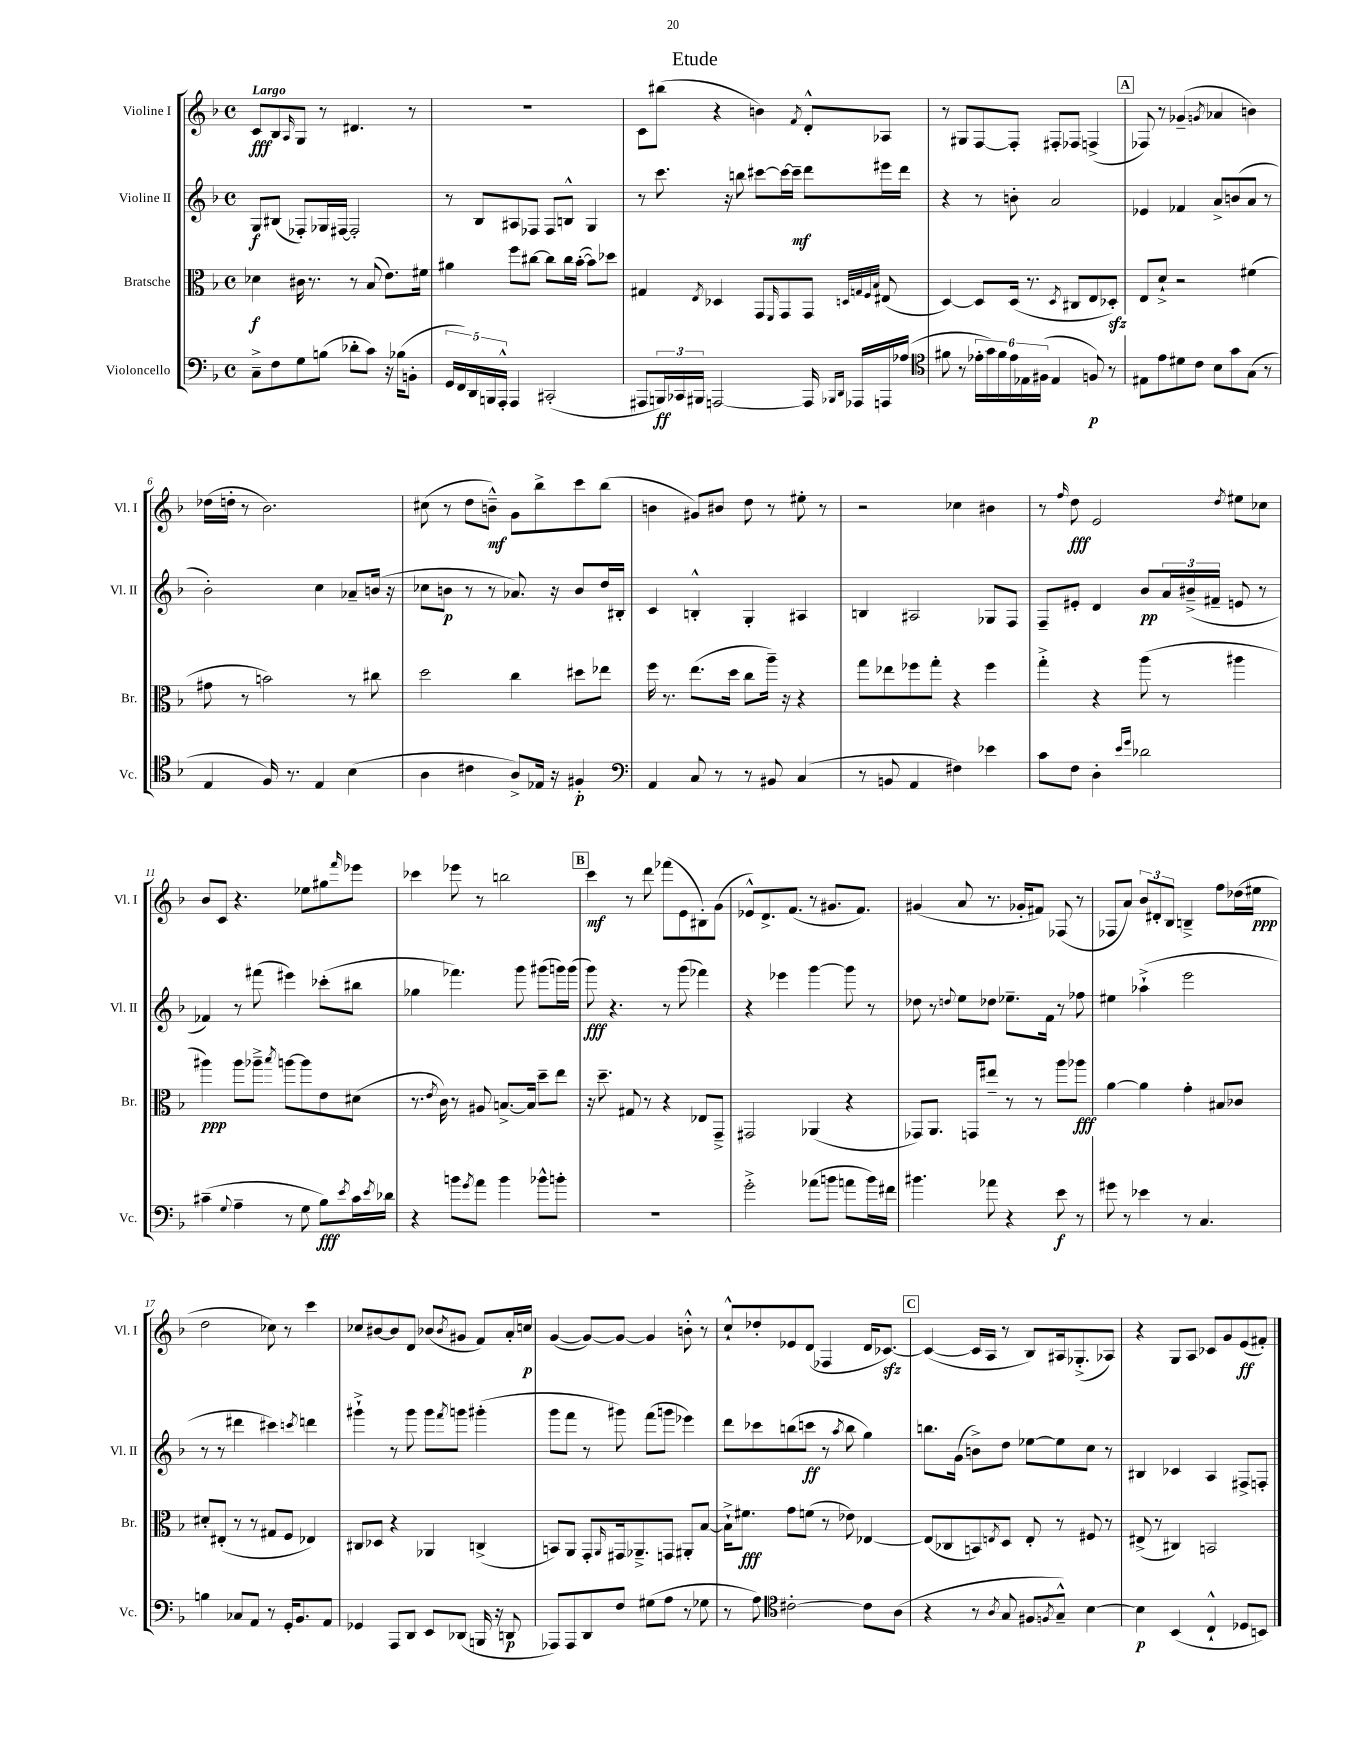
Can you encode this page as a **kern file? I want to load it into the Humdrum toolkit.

**kern	**kern	**kern	**kern
*staff4	*staff3	*staff2	*staff1
*clefF4	*clefC3	*clefG2	*clefG2
*k[b-]	*k[b-]	*k[b-]	*k[b-]
*M4/4	*M4/4	*M4/4	*M4/4
*met(c)	*met(c)	*met(c)	*met(c)
8C~^	4d-	8G	8c
8F	.	(8B#	8B-
.	.	.	16qqA
8G	16c#	8F-')	8G
.	8.r	.	.
(8B	.	16G-	8r
.	.	[16F#	.
8d-'	8r	2F#']	4.d#
8c)	(8B-	.	.
16r	8.e)	.	.
(16B-	.	.	.
8BB'	.	.	8r
.	16f#	.	.
=	=	=	=
20GG	4a#	8r	1r
20FF)	.	.	.
20DD	.	.	.
.	.	8B-	.
20BBB	.	.	.
20AAA'^^	.	.	.
4AAA	8ff	8A#	.
.	[8cc#	8F-	.
(2CC#'	8cc#]	8F-	.
.	16cc#	8B^^	.
.	([16b-'	.	.
.	8b-])	4G	.
.	8dd-	.	.
=	=	=	=
8AAA#	4G#	8r	8c
24BBB)	.	8.ccc	(8bb#
24CC-	.	.	.
24BBB#	.	.	.
.	8qE	.	.
[2AAA	4D-	.	4r
.	.	16r	.
.	.	8bb	.
.	8GG	[8ccc#	4b)
.	16qqFF	.	.
.	8GG	16ccc#_	.
.	.	16ccc#~]	.
.	.	.	8qf
16AAA]	8GG	8ddd	8d'^^
16qqBBB-	.	.	.
16qqDD	.	.	.
16AAA-	.	.	.
.	32qqD	.	.
.	32qqG	.	.
.	32qqF	.	.
.	32qqB-	.	.
16AAA	(8E#	16eee#	8A-
(16A-	.	16ddd	.
=	=	=	=
*clefC4	*	*	*
8f#	[4D)	4r	8r
8r	.	.	8G#
24e-'	8D]	8r	[8F
24g)	.	.	.
24f#	.	.	.
24e-	(16D	8b'	8F']
24E-	.	.	.
.	8.r	.	.
(24F#	.	.	.
4E-	.	2a	8F#'
.	8qD	.	.
.	8C#	.	8F-
8F)	8E	.	(4F^
8r	8D-')	.	.
=	=	=	=
8E#	8E	4e-	8F-)
8e	8d`^	.	8r
8d#	2r	4f-	(4g-~
8c	.	.	.
.	.	.	8qg
8B-	.	8a^	4a-
8g	.	(8b	.
(8G	(4f#	8a	4b)
8r	.	8r	.
=	=	=	=
4E	8g#	2b-')	(16dd-
.	.	.	16dd'
.	8r	.	8r
16F)	2b)	.	2.b-)
8.r	.	.	.
4E	.	4cc	.
(4B-	8r	8a-~	.
.	8cc#	(16b	.
.	.	16r	.
=	=	=	=
4A	2dd	8cc-	(8cc#
.	.	8b	8r
4c#	.	8r	8dd
.	.	8r	8b~^^)
8A^)	4cc	8.a-)	8g
16E-	.	.	8bb-^
16r	.	16r	.
4F#'	8dd#	8b	8ccc
.	8ee-	16dd	(8bb-
.	.	16B#'	.
=	=	=	=
*clefF4	*	*	*
4AA	16ff	4c	4b
.	8.r	.	.
8C	(8.ee	4B'^^	8g#)
8r	.	.	8b#
.	16dd	.	.
8r	8cc	4G'	8dd
8BB#	16aa~)	.	8r
.	16r	.	.
(4C	4r	4A#	8ee#'
.	.	.	8r
=	=	=	=
8r	8gg	4B	2r
8BB	8ee-	.	.
4AA	8ff-	2A#	.
.	8gg'	.	.
4F#)	4r	.	4cc-
4e-	4ff-	8G-	4b#
.	.	8F	.
=	=	=	=
8c	4gg'^	8F~	8r
.	.	.	16qqff
8F	.	8e#'	8dd
4D'	4r	4d	2e
16qqe	.	.	.
16qqg	.	.	.
2d-	(8aa	8b-	.
.	8r	24a	.
.	.	(24b#~^	.
.	.	24f#~	.
.	.	.	8qdd
.	4aa#	8e	8ee#
.	.	8r	8cc-
=	=	=	=
(4c#~	4aa#)	4f-)	8b-
.	.	.	8c
8qqG	.	.	.
4A~	8aa#	8r	4.r
.	8aa-~^	(8fff#	.
.	8qbb-	.	.
8r	[8aa	4eee#)	.
8G	8aa]	.	8ee-
8B-)	8e	(8ccc-'	8gg#
8qe	.	.	16qqfff
16c#	(8d#	8bb#	8eee-
8qe	.	.	.
16d-	.	.	.
=	=	=	=
4r	8.r	4gg-	4ccc-
.	8qe	.	.
.	16c)	.	.
8b	8r	4.fff-)	8eee-
8qg	.	.	.
8a	8A#	.	8r
4b	[8.B^	.	2bb
.	.	8ggg	.
.	16B]	.	.
8b-^^	8dd~	(8ggg#	.
8b'	8ee	16ggg)	.
.	.	(16ggg	.
=	=	=	=
1r	16r	8ggg)	4ccc
.	8.dd~	.	.
.	.	4.r	.
.	8G#	.	8r
.	8r	.	8ddd
.	4r	8r	(8fff-
.	.	(8ggg	8e
.	8E-	4fff-)	8B#')
.	8GG~^	.	(8g
=	=	=	=
2g'^	2GG#	4r	8e-^^)
.	.	.	8.d^
.	.	4eee-	.
.	.	.	(8.f
(8a-	(4AA-	[4ggg	8r
8b	.	.	8.g#
8a	4r	8ggg]	.
.	.	.	8.f)
16b)	.	8r	.
16f#	.	.	.
=	=	=	=
4.b#	8GG-)	8dd-	(4g#
.	8.AA	8r	.
.	.	8qqdd	.
.	.	8ee	8a
.	16GG	.	.
8a-	8ee#~	8dd-	8.r
4r	8r	8.ee-~	.
.	.	.	16g-'
.	8r	.	8f#)
.	.	16f	.
8e	8aa	8r	(8F-
8r	8aa-	8ff-	8r
=	=	=	=
8g#	[4a	4ee#	8F-
8r	.	.	8a)
4e-	4a]	(4aa-`^	12b-
.	.	.	12d#'
.	.	.	12B-
8r	4g'	2eee	4B~^
4.C	.	.	.
.	8B#	.	8ff
.	8c-	.	(16dd-
.	.	.	16ee#
=	=	=	=
4B	8d#'	8r	2dd
.	(8E#'	8r	.
8C-	8r	4ddd#	.
8AA	8r	.	.
8r	8G#	4ccc#)	8cc-)
16GG'	8F	.	8r
8.BB-	.	.	.
.	.	8qccc	.
.	4E-)	4ddd	4ccc
8AA	.	.	.
=	=	=	=
4GG-	8C#	4ggg#`^	8cc-
.	8D-	.	[8b#
8AAA	4r	8r	8b#]
8DD	.	8ggg#	8d
8EE	4AA-	8ggg#	(8b-
.	.	8qfff	8qb-
(8DD-	.	8ggg	8g#
16BBB	(4C^	(4ggg#'	8f)
16r	.	.	.
8DD	.	.	16a'
.	.	.	16cc
=	=	=	=
8AAA-)	8BB)	8ggg	([4g
8AAA-	8AA	8fff	.
8DD	8GG'	8r	8g_)
.	16qqAA	.	.
8F	16GG#	8ggg#)	8g_
.	8.AA-~^	.	.
(8G#	.	(8fff	4g]
8A	8GG	8ggg	.
8r	8AA#'	4eee-)	8b'^^
8G-	[8B-	.	8r
=	=	=	=
8r	16B-`^]	8ddd	8cc`^^
.	8.f#	.	.
8A)	.	8ccc-	8dd-'
*clefC4	*	*	*
[2c#'	8g	(8bb	8e-
.	(8f	8ccc	(8d
.	8r	8r	4F-
.	.	8qaa	.
.	8e-)	8bb	.
8c#]	[4E-	4gg)	16d
.	.	.	[8.c-)
(8A	.	.	.
=	=	=	=
4r	(8E-]	8.bb	(4c-_
.	8C-	.	.
.	.	(16g	.
8r	8BB)	8b^)	16c-]
.	.	.	16A
8qA	8qE	.	.
8G	8D	8dd	8r
8F#	8E'	[8ee-	8B-)
8qF	.	.	.
8G~^^)	8r	8ee-]	16A#
.	.	.	(8.G-'^
[4B-	8F#	8cc	.
.	8r	8r	8A-)
=	=	=	=
4B-]	(8E#^	4B#	4r
.	8r	.	.
(4BB-	4C#)	4c-	8G
.	.	.	8A
4C`^^	2BB	4A	8c-
.	.	.	8g
8D-	.	8F#^	(8e
8BB)	.	8F'	8f#')
==	==	==	==
*-	*-	*-	*-
